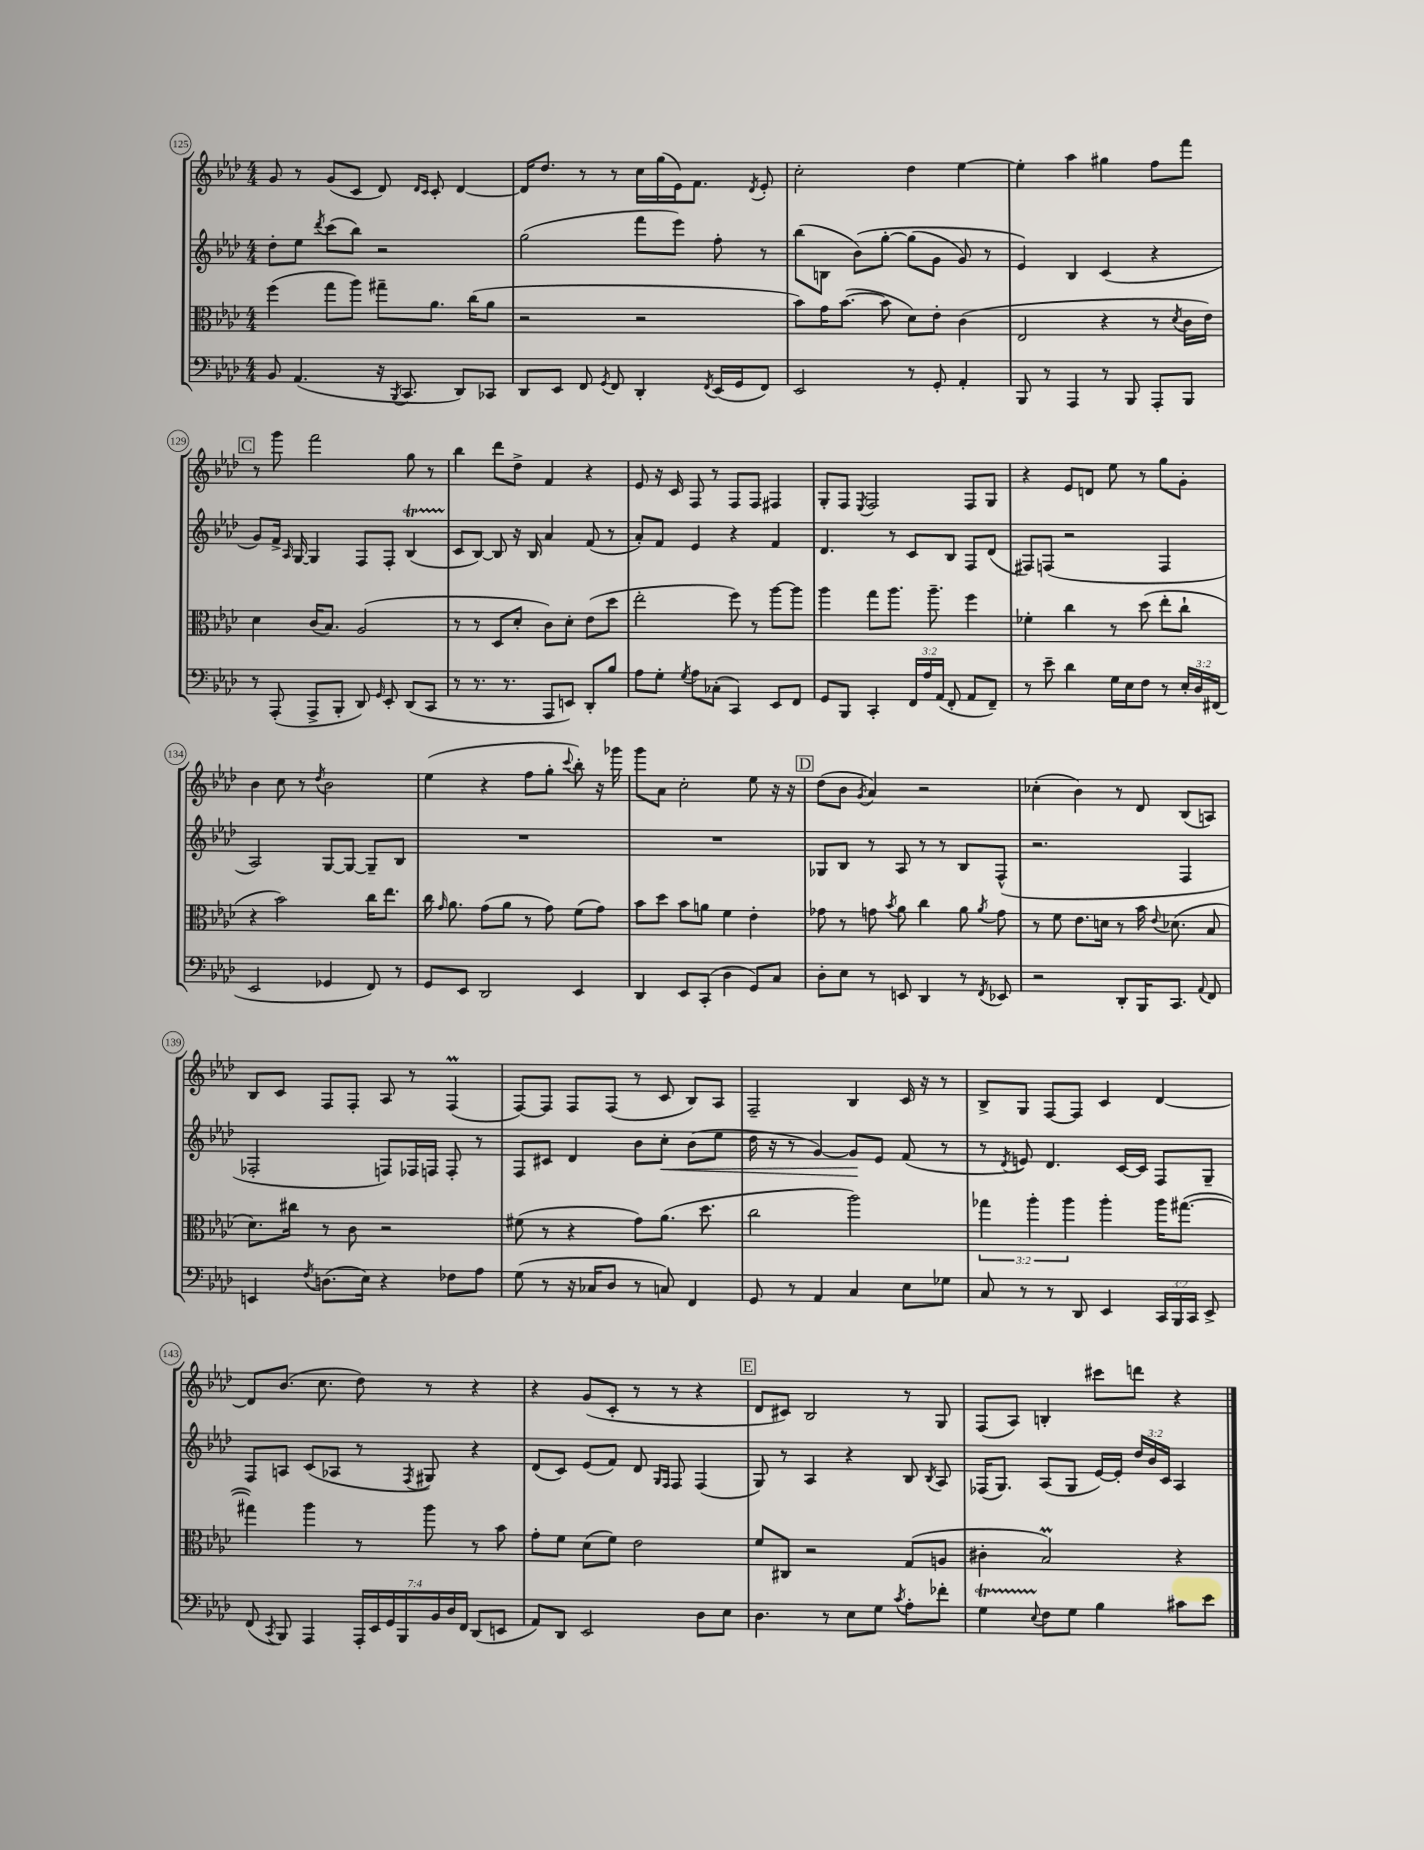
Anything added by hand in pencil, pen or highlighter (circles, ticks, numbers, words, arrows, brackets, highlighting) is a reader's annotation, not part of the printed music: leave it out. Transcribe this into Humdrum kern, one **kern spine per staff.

**kern	**kern	**kern	**dynam	**kern
*part4	*part3	*part2	*part2	*part1
*staff4	*staff3	*staff2	*staff2	*staff1
*clefF4	*clefC3	*clefG2	*	*clefG2
*k[b-e-a-d-]	*k[b-e-a-d-]	*k[b-e-a-d-]	*	*k[b-e-a-d-]
*M4/4	*M4/4	*M4/4	*	*M4/4
=125	=125	=125	=125	=125
8BB-/	(4ff\	8dd-'\L	.	8g/
(4.AA-/	.	8ee-\J	.	8r
.	.	8qddd-/	.	.
.	8gg\L	(8ccc\L	.	(8g/L
.	8aa-\J)	8bb-\J)	.	8c/J
16r	8gg#X~\L	2r	.	8d-/)
8qBBB-/	.	.	.	.
8.CC/	.	.	.	.
.	.	.	.	16qqd-/LL
.	.	.	.	16qqc/JJ
.	8.a-\J	.	.	8c'/
8DD-/L)	.	.	.	[4d-/
.	(16cc\KL	.	.	.
8CC-X/J	8a-\J	.	.	.
=126	=126	=126	=126	=126
8DD-/L	2r	(2gg\	.	16d-/KL]
.	.	.	.	8.dd-/J
8EE-/J	.	.	.	.
8FF/	.	.	.	8r
8qGG/	.	.	.	.
8FF/	.	.	.	8r
4DD-'/	2r	8fff\L	.	16cc\LL
.	.	.	.	(16gg\
.	.	8eee-\J)	.	16e-\J)
.	.	.	.	8.f\J
8qFF/	.	.	.	.
(16EE-/LL	.	8ff'\	.	.
16GG/J	.	.	.	.
.	.	.	.	8qd-/
8FF/J)	.	8r	.	8e-'/
=127	=127	=127	=127	=127
2EE-/	8b-\L)	(8bb-\L	.	2cc'\
.	16g\K	8Bn\J	.	.
.	([8.b-\J	.	.	.
.	.	(8b-\L)	.	.
.	8b-\]	[8gg'\J	.	.
8r	8d-\L)	(8gg\L]	.	4dd-\
8GG'/	8e-'\J	8g\J	.	.
4AA-'/	(4c\	8g/)	.	[4ee-\
.	.	8r	.	.
=128	=128	=128	=128	=128
8BBB-/	2E-/	4e-/)	.	4ee-'\]
8r	.	.	.	.
4AAA-/	.	4B-/	.	4aa-\
8r	4r	(4c/	.	4gg#X\
8BBB-/	.	.	.	.
8AAA-'/L	8r	4r	.	8ff\L
.	8qd-/	.	.	.
8BBB-/J	16c\LL	.	.	8fff\J
.	16e-\JJ)	.	.	.
!!LO:LB:g=z
!!LO:REH:place=s1:t=C
=129	=129	=129	=129	=129
8r	4d-\	8g/L)	.	8r
(8AAA-'/	.	16f^/Jk	.	8ggg\
.	.	16qqA-/	.	.
.	.	[16G/	.	.
8AAA-^/L	(16c/KL	4G/]	.	2fff\
.	8.B-/J)	.	.	.
8BBB-'/J	.	.	.	.
8DD-/)	(2A-/	8F/L	.	.
16qqGG/	.	.	.	.
8EE-'/	.	8F'/J	.	.
(8DD-/L	.	(4B-T/	.	8gg\
8CC/J	.	.	.	8r
=130	=130	=130	=130	=130
8r	8r	8c/L	.	4bb-\
8.r	8r	[8B-/J)	.	.
.	8D-/L	8B-/]	.	8ddd-\L
8.r	.	.	.	.
.	8d-'/J	16r	.	8dd-^\J
.	.	16B-/	.	.
8AAA-/L	8c\L)	4a-/	.	4f/
8EEn/J)	8d-'\J	.	.	.
8DD-'/L	(8e-\L	(8f/	.	4r
8B-/J	8dd-\J	8r	.	.
=131	=131	=131	=131	=131
8A-\L	2ee-'\	8a-'/L)	.	8e-/
8G'\J	.	8f/J	.	16r
.	.	.	.	16c/
8qG/	.	.	.	.
8A-\L	.	4e-/	.	8F/
(8C-X'\J	.	.	.	8r
4CC/)	8ff\)	4r	.	8F/L
.	8r	.	.	8F/J
8EE-/L	[8aa-\L	4f/	.	4F#X/
8FF/J	8aa-\J]	.	.	.
=132	=132	=132	=132	=132
8GG/L	4aa-\	4.d-/	.	8G'/L
8BBB-/J	.	.	.	8F/J
.	.	.	.	8qE-/
4CC'/	8gg\L	.	.	2F/
.	8.aa-\J	8r	.	.
24FF/LL	.	8c/L	.	.
24A-/	.	.	.	.
.	8.aa-~\	.	.	.
(24AA-/JJ	.	.	.	.
8FF'/	.	8B-/J	.	.
8AA-/L	4ff\	8F/L	.	8F/L
8FF~/J)	.	(8d-/J	.	8G/J
=133	=133	=133	=133	=133
8r	4f-X'\	8F#X/L)	.	4r
8e-~\	.	(8Fn/J	.	.
4d-\	4cc\	2r	.	8e-/L
.	.	.	.	8dn/J
16G\LL	8r	.	.	8ee-\
16E-\J	.	.	.	.
8F\J	(8dd-\	.	.	8r
8r	8ee-'\L	4F/	.	8gg\L
24E-'/LL	8cc`\J	.	.	8g'\J
24D-/	.	.	.	.
(24FF#X/JJ	.	.	.	.
!!LO:LB:g=z
=134	=134	=134	=134	=134
2EE-/	4r	2A-/)	.	4b-\
.	2b-\)	.	.	8cc\
.	.	.	.	8r
.	.	.	.	8qdd-/
4GG-X/	.	[8G/L	.	2b-\
.	.	8G/J_	.	.
8FF/)	16cc\KL	8G~/L]	.	.
.	8.ee-\J	.	.	.
8r	.	8B-/J	.	.
=135	=135	=135	=135	=135
8GG/L	16cc\	1r	.	(4ee-\
.	16qqg/	.	.	.
.	8.a-\	.	.	.
8EE-/J	.	.	.	.
2DD-/	(8g\L	.	.	4r
.	8a-\J	.	.	.
.	8r	.	.	8ff\L
.	8g\)	.	.	8gg'\J
.	.	.	.	8qqccc/
4EE-/	(8f\L	.	.	8bb-'\)
.	8g\J)	.	.	16r
.	.	.	.	16ggg-X\
=136	=136	=136	=136	=136
4DD-/	8b-\L	1r	.	8ggg\L
.	8dd-\J	.	.	8a-\J
8EE-/L	8b-\L	.	.	2cc'\
(8CC'/J	8an\J	.	.	.
4D-\	4f\	.	.	.
8GG/L)	4e-'\	.	.	8ee-\
8C/J	.	.	.	16r
.	.	.	.	16r
!!LO:REH:place=s1:t=D
=137	=137	=137	=137	=137
8D-'\L	8g-X\	8G-X/L	.	(8dd-\L
8E-\J	8r	8B-/J	.	8b-\J
.	.	.	.	8qg/
8r	8gn\	8r	.	4a-/)
.	8qb-/	.	.	.
8EEn/	8a-\	8A-/	.	.
4DD-/	4cc\	8r	.	2r
.	.	8r	.	.
8r	8a-\	8B-/L	.	.
8qFF/	8qa-/	.	.	.
8EE-X/	8g\	(8F^^/J	.	.
=138	=138	=138	=138	=138
2r	8r	2.r	.	(4cc-X'\
.	8f\	.	.	.
.	8.e-\L	.	.	4b-\)
.	16dn\Jk	.	.	.
8DD-'/L	8r	.	.	8r
16BBB-/K	16b-\	.	.	8d-/
.	8qqe-/	.	.	.
8.CC/J	(8.d-X\	.	.	.
.	.	4F/	.	(8B-/L
8qqAA-/	.	.	.	.
8FF/	8B-/	.	.	8An/J)
!!LO:LB:g=z
=139	=139	=139	=139	=139
4EEn/	8.d-\L)	2F-X'/	.	8B-/L
.	.	.	.	8c/J
.	16cc#X\Jk	.	.	.
8qF/	.	.	.	.
(8.Dn\L	8r	.	.	8F/L
.	8c\	.	.	8F'/J
16E-\Jk)	.	.	.	.
4r	2r	8Fn/L)	.	8A-/
.	.	16F-X/L	.	8r
.	.	16Fn/JJ	.	.
8F-X\L	.	8F'/	.	(4FM/
8A-\J	.	8r	.	.
=140	=140	=140	=140	=140
(8G\	(8f#X\	8F/L	.	[8F/L)
8r	8r	8c#X/J	.	8F/J]
16r	4r	4d-/	.	8F/L
16C-X/KL	.	.	.	.
8D-/J	.	.	.	(8F/J
8r	8g\L)	8b-\L	.	8r
!	!	!	!LO:HP:b	!
8Cn/)	(8.a-\J	8cc'\J	<	8c/
4FF/	.	(8b-\L	.	8B-/L)
.	8.dd-\	.	.	.
.	.	8ee-\J	.	8A-/J
=141	=141	=141	=141	=141
8GG/	2cc\	16dd-\	.	2F~/
.	.	16r	.	.
8r	.	8r	.	.
4AA-/	.	[4g/)	.	.
4C/	2aa-\)	8g/L]	.	4B-/
.	.	8e-/J	[	.
8E-\L	.	(8f/	.	16c/
.	.	.	.	16r
8G-X\J	.	8r	.	8r
=142	=142	=142	=142	=142
8C/	6gg-X\	8r	.	8B-^/L
.	.	8qd-/	.	.
8r	.	8en/)	.	8G/J
.	6aa-'\	.	.	.
8r	.	4.d-/	.	[8F/L
.	6aa-\	.	.	.
8DD-/	.	.	.	8F/J]
4EE-/	4aa-'\	.	.	4c/
.	.	[16c/LL	.	.
.	.	16c/JJ]	.	.
24CC/LL	16aa-\KL	8F/L	.	[4d-/
24BBB-/	.	.	.	.
.	([8.gg#X\J	.	.	.
24CC/JJ	.	.	.	.
8EE-^/	.	8G~/J	.	.
!!LO:LB:g=z
=143	=143	=143	=143	=143
(8FF/	4gg#X\])	8F/L	.	8d-/L]
8qCC/	.	.	.	.
8BBB-/)	.	8An/J	.	(8.b-/J
4AAA-/	4aa-\	(8c/L	.	.
.	.	.	.	8.cc\
.	.	8A-X/J	.	.
28AAA-'/LL	8r	8r	.	8dd-\)
28EE-/	.	.	.	.
28GG/	.	.	.	.
28BBB-/	.	.	.	.
.	.	8qF/	.	.
.	8aa-\	8G#X/)	.	8r
28BB-/	.	.	.	.
28D-/	.	.	.	.
28FF/JJ	.	.	.	.
(8DD-/L	8r	4r	.	4r
8EEn/J	8b-\	.	.	.
=144	=144	=144	=144	=144
8AA-/L)	8g'\L	(8d-/L	.	4r
8DD-/J	8f\J	8c/J)	.	.
2EE-/	(8d-\L	(8e-/L	.	(8g/L
.	8f\J)	8f/J)	.	8c'/J
.	2e-\	8d-/	.	8r
.	.	16qqG/LL	.	.
.	.	16qqF/JJ	.	.
.	.	8F/	.	8r
8D-\L	.	(4F/	.	4r
8E-\J	.	.	.	.
!!LO:REH:place=s1:t=E
=145	=145	=145	=145	=145
4.D-\	8f/L	8G/)	.	8d-/L
.	8C#X/J	8r	.	8c#X/J)
.	2r	4A-/	.	2B-/
8r	.	.	.	.
8E-\L	.	4r	.	.
8G\J	.	.	.	.
8qc/	.	.	.	.
8A-'\L	(8G/L	8B-/	.	8r
.	.	8qB-/	.	.
8f-X'\J	8An/J	8A-/	.	8G/
=146	=146	=146	=146	=146
4Gt\	4c#X'\	(16F-X/KL	.	(8F/L
.	.	8.G/J)	.	.
.	.	.	.	8A-/J)
8qqE-/	.	.	.	.
8F\L	2B-M/)	(8A-/L	.	4Bn'/
8G\J	.	8G/J	.	.
4B-\	.	[16e-/LL)	.	8ccc#X\L
.	.	16e-'/JJ]	.	.
.	.	24dd-/LL	.	8dddn\J
.	.	24b-/	.	.
.	.	24c/JJ	.	.
8c#X\L	4r	4A-/	.	4r
8e-\J	.	.	.	.
==	==	==	==	==
*-	*-	*-	*-	*-
